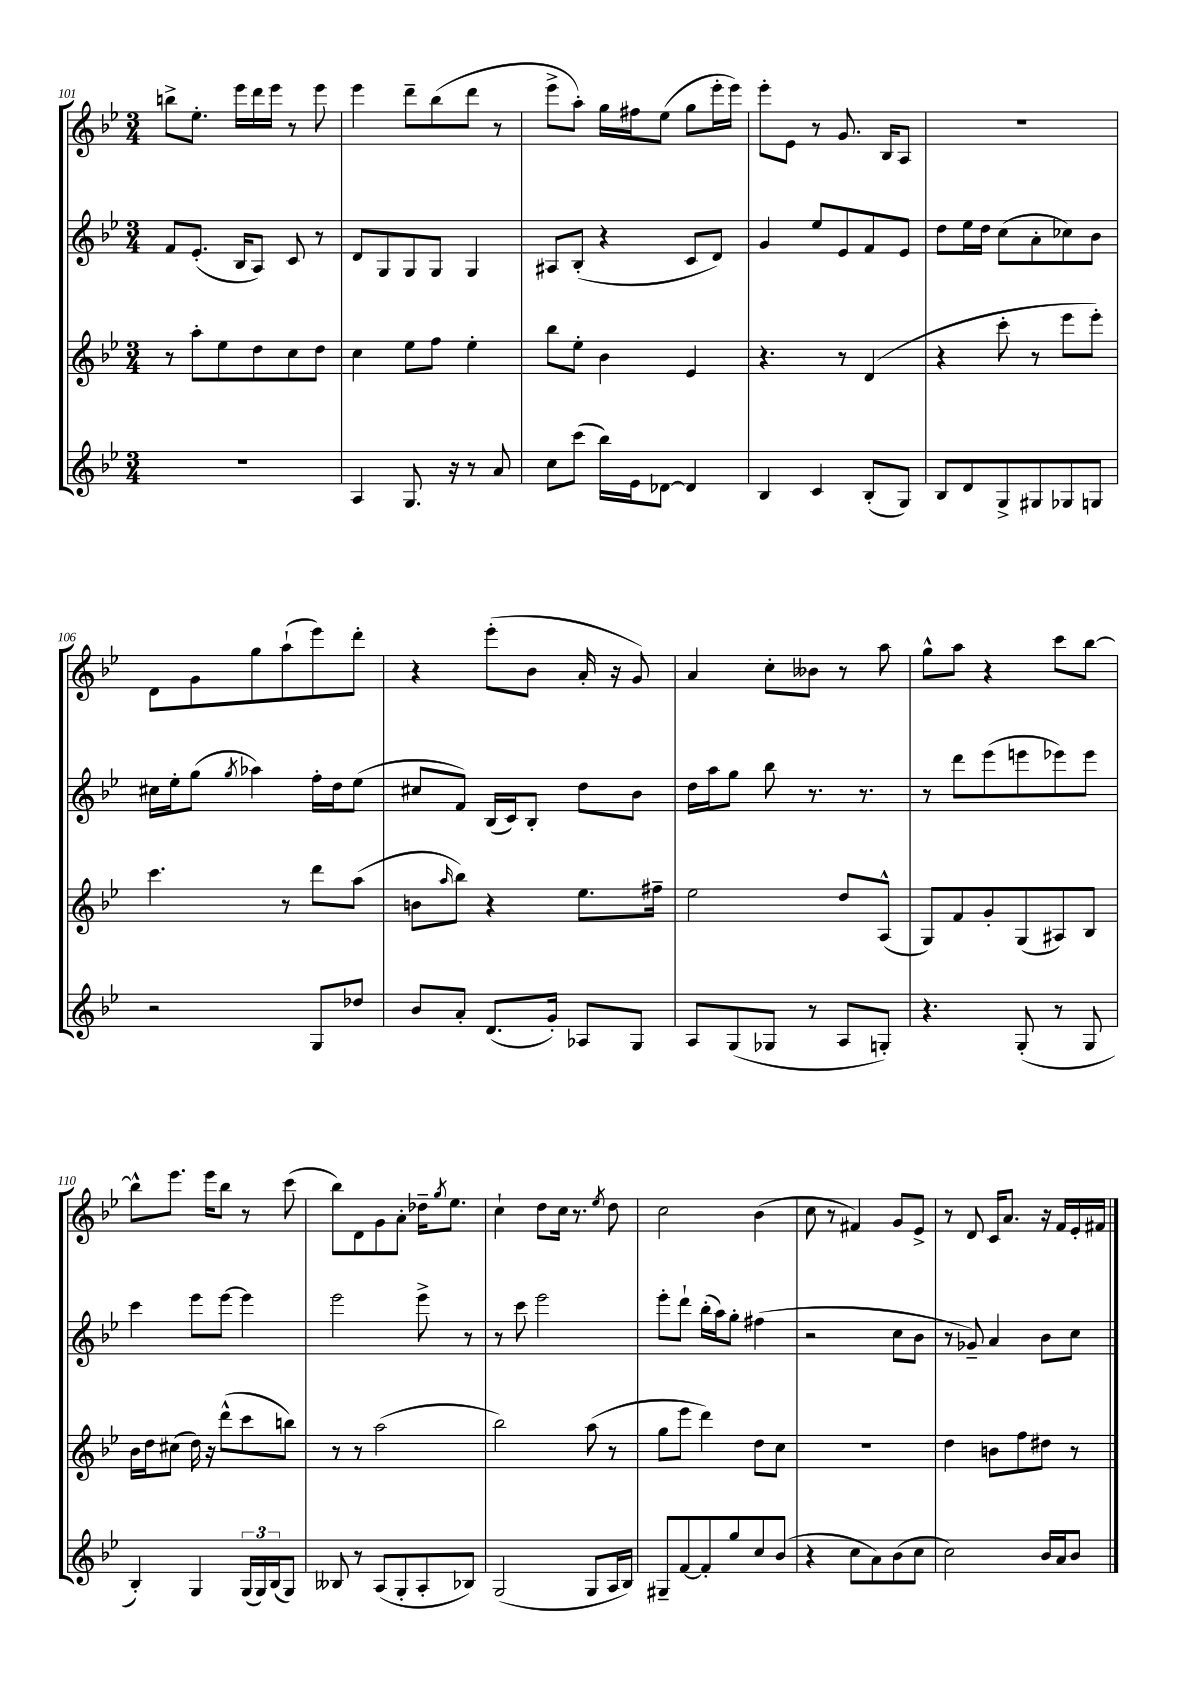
<<
\new StaffGroup <<
\new Staff = "s0" {
    \clef treble \key bes \major \numericTimeSignature \time 3/4
    b''8-> ees''8.-. ees'''16 d'''16 ees'''16 r8 ees'''8 |
    ees'''4 d'''8-- bes''8( d'''8 r8 |
    ees'''8-> a''8-.) g''16 fis''16 ees''8( g''8 ees'''16-. ees'''16) |
    ees'''8-. ees'8 r8 g'8. bes16 a8 |
    R2. |
    d'8 g'8 g''8 a''8-!( ees'''8) d'''8-. |
    r4 ees'''8-.( bes'8 a'16-. r16 g'8) |
    a'4 c''8-. beses'8 r8 a''8 |
    g''8-^ a''8 r4 c'''8 bes''8~ |
    bes''8-^ ees'''8. ees'''16 bes''8 r8 c'''8( |
    bes''8) d'8 g'8 a'8-. des''16-- \acciaccatura { g''8 } ees''8. |
    c''4-! d''8 c''16 r8. \acciaccatura { ees''8 } d''8 |
    c''2 bes'4( |
    c''8 r8 fis'4) g'8 ees'8-> |
    r8 d'8 c'16 a'8. r16 f'16 ees'16-. fis'16 \bar "|." |
}
\new Staff = "s1" {
    \clef treble \key bes \major \numericTimeSignature \time 3/4
    f'8 ees'8.-.( bes16 a8) c'8 r8 |
    d'8 g8 g8 g8 g4 |
    ais8 bes8-.( r4 c'8 d'8) |
    g'4 ees''8 ees'8 f'8 ees'8 |
    d''8 ees''16 d''16 c''8( a'8-. ces''8) bes'8 |
    cis''16 ees''16-. g''8( \acciaccatura { g''8 } aes''4) f''16-. d''16 ees''8( |
    cis''8 f'8) bes16( c'16) bes8-. d''8 bes'8 |
    d''16 a''16 g''8 bes''8 r8. r8. |
    r8 d'''8 ees'''8( e'''8 ees'''8) ees'''8 |
    c'''4 ees'''8 ees'''8~ ees'''4 |
    ees'''2 ees'''8-> r8 |
    r8 c'''8 ees'''2 |
    ees'''8-. d'''8-! bes''16-.( a''16) g''8-. fis''4( |
    r2 c''8 bes'8 |
    r8 ges'8--) a'4 bes'8 c''8 \bar "|." |
}
\new Staff = "s2" {
    \clef treble \key bes \major \numericTimeSignature \time 3/4
    r8 a''8-. ees''8 d''8 c''8 d''8 |
    c''4 ees''8 f''8 ees''4-. |
    bes''8 ees''8-. bes'4 ees'4 |
    r4. r8 d'4( |
    r4 c'''8-. r8 ees'''8 ees'''8-.) |
    c'''4. r8 d'''8 a''8( |
    b'8 \grace { a''16 } bes''8) r4 ees''8. fis''16-- |
    ees''2 d''8 a8-^( |
    g8) f'8 g'8-. g8( ais8) bes8 |
    bes'16 d''16 cis''8( d''16) r16 d'''8-^( c'''8 b''8) |
    r8 r8 a''2( |
    bes''2) a''8( r8 |
    g''8 ees'''8 d'''4) d''8 c''8 |
    R2. |
    d''4 b'8 f''8 dis''8 r8 \bar "|." |
}
\new Staff = "s3" {
    \clef treble \key bes \major \numericTimeSignature \time 3/4
    R2. |
    a4 g8. r16 r8 a'8 |
    c''8 c'''8( bes''16) ees'16 des'8~ des'4 |
    bes4 c'4 bes8-.( g8) |
    bes8 d'8 g8-> gis8 ges8 g8 |
    r2 g8 des''8 |
    bes'8 a'8-. d'8.( g'16-.) aes8 g8 |
    a8 g8( ges8 r8 a8 g8-.) |
    r4. g8-.( r8 g8 |
    bes4-.) g4 \tuplet 3/2 { g16( g16) bes16( } g8) |
    beses8 r8 a8( g8-. a8-. bes8) |
    g2( g8 a16 bes16) |
    gis8-- f'8~ f'8-. g''8 c''8 bes'8( |
    r4 c''8 a'8) bes'8( c''8 |
    c''2) bes'16 a'16 bes'8 \bar "|." |
}
>>
>>
\layout { \context { \Score currentBarNumber = #101 } }
